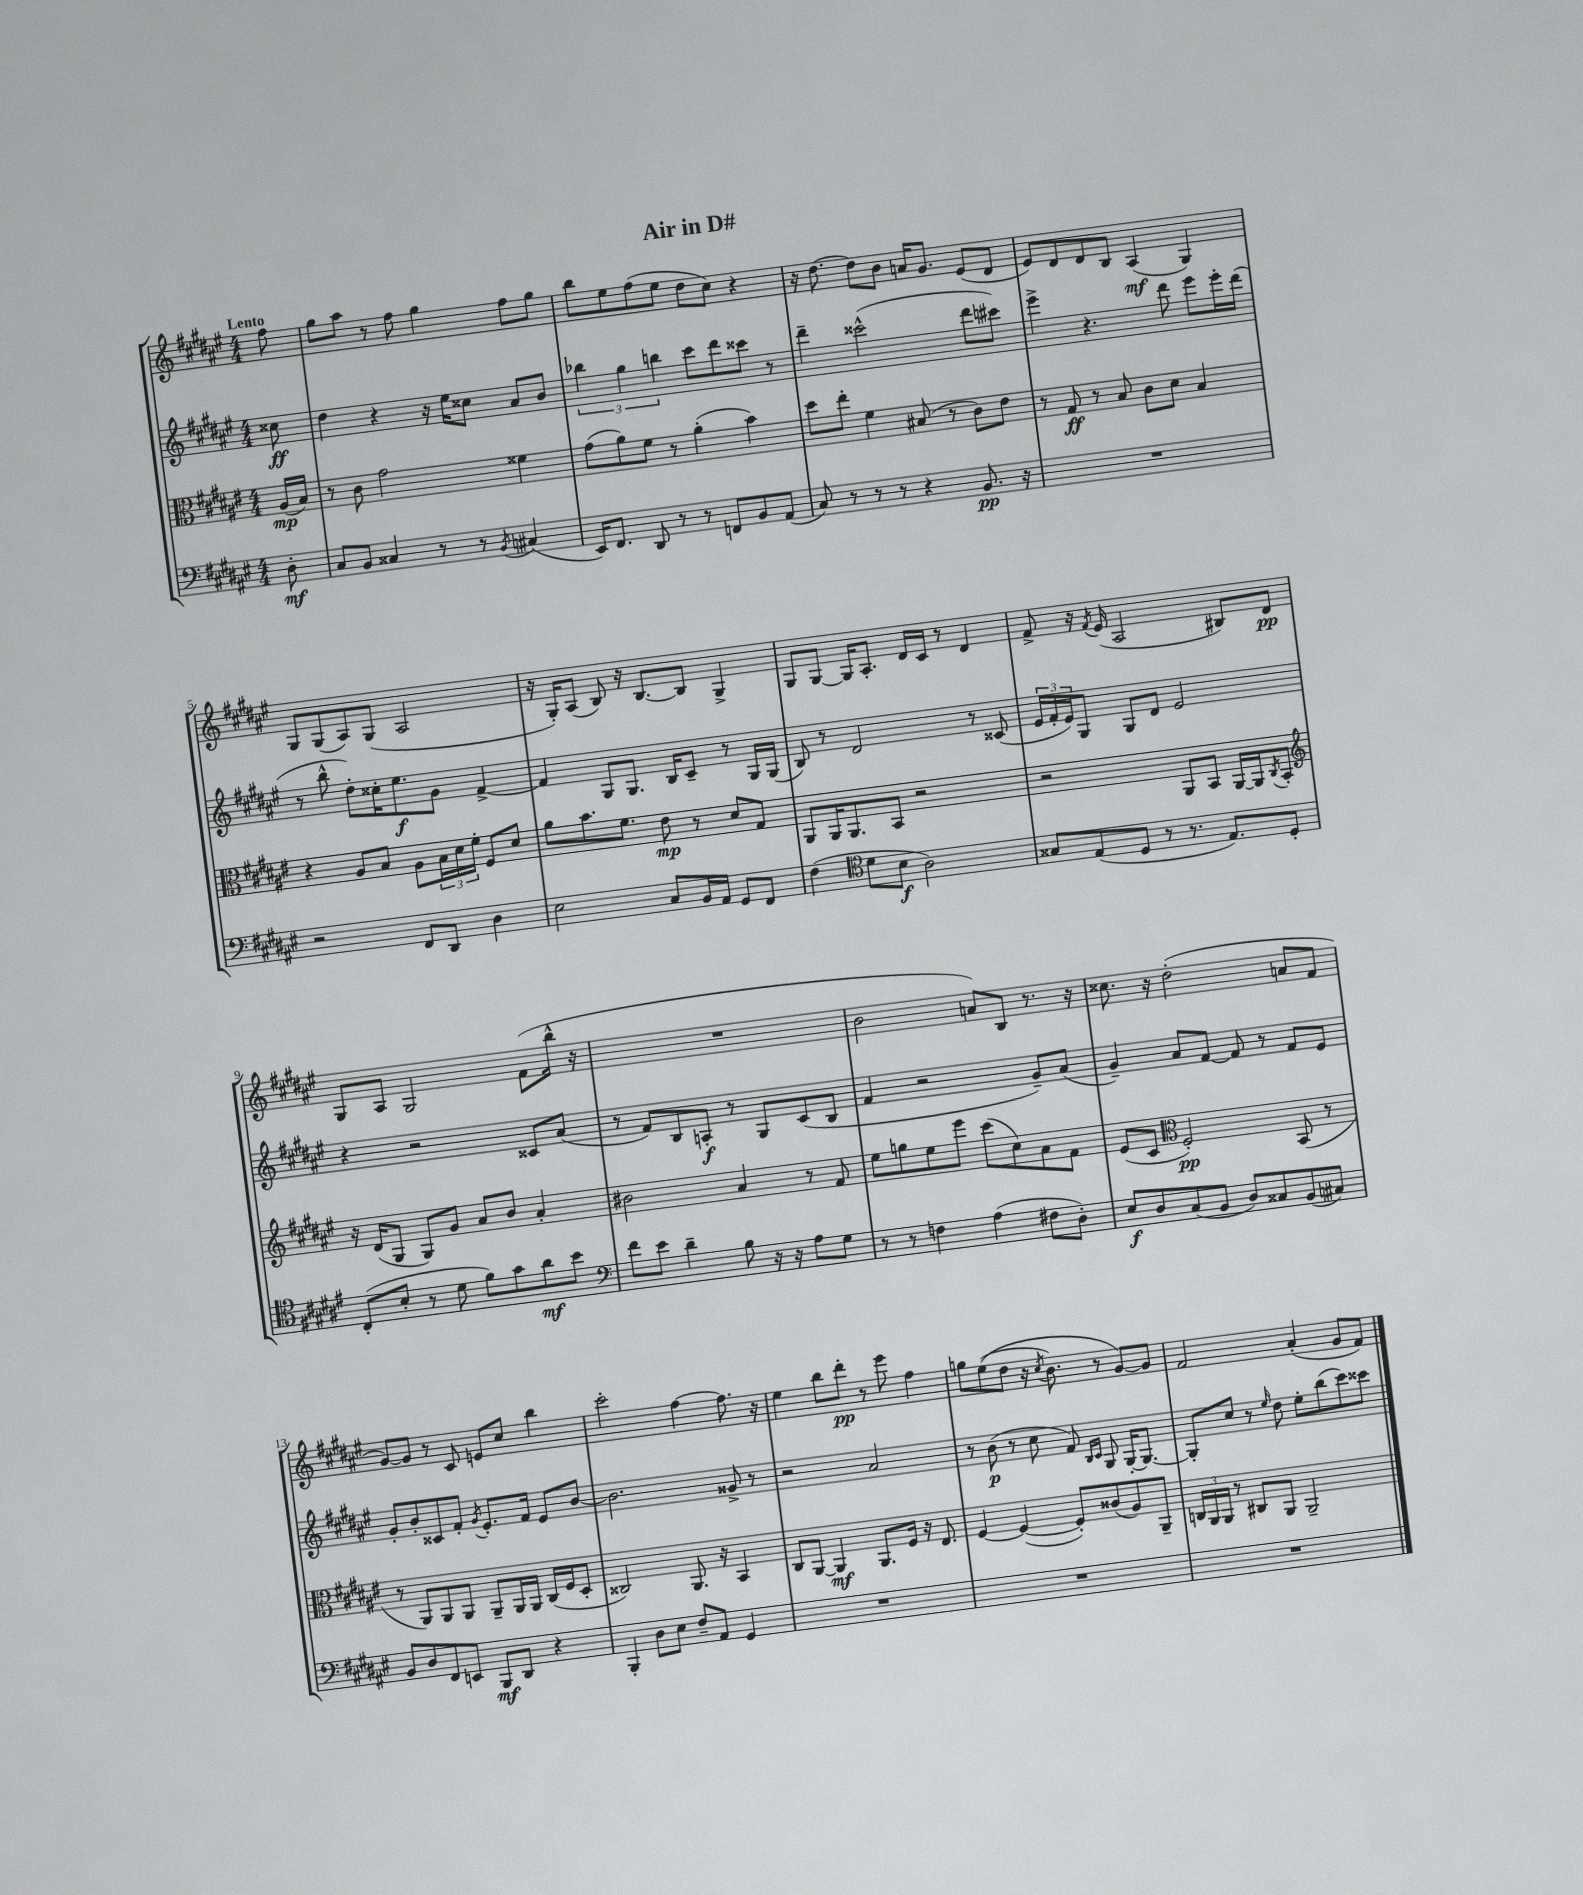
\header { title = "Air in D#" }
<<
\new StaffGroup <<
\new Staff = "s0" {
    \clef treble \key fis \major \numericTimeSignature \time 4/4 \partial 8 \tempo "Lento"
    fis''8 |
    gis''8 ais''8 r8 fis''8 gis''4 fis''8 gis''8 |
    b''8 eis''8 fis''8( eis''8 dis''8 cis''8) r4 |
    r16 dis''8.~ dis''8 b'8 a'16 gis'8. eis'8( dis'8 |
    eis'8) dis'8 dis'8 b8 ais4\mf( gis4) |
    gis8 gis8( ais8) gis8( ais2 |
    r16 gis16-.) ais8( b8) r16 b8.~ b8 gis4-> |
    gis8 gis8~ gis16 ais8.-. dis'16 cis'16 r8 dis'4 |
    fis'8-> r16 \acciaccatura { fis'8 } eis'16( ais2 bis8) dis'8\pp |
    gis8 ais8 gis2 fis'8( b''16-^ r16 |
    R1 |
    b'2 a'8) b8 r8. r16 |
    cisis''8. r16 dis''2-.( a'8 fis'8 |
    gis'8~) gis'8 r8 cis'8 e'8 cis''8 b''4 |
    cis'''2-. fis''4~ fis''8. r16 |
    eis''4 b''8 dis'''8-.\pp r8 eis'''8 fis''4 |
    g''8 eis''8(\( dis''8 r16 \acciaccatura { cis''8 } b'8.) r8 gis'8~\) gis'8 |
    fis'2 ais'4-.( gis'8 fis'8) \bar "|." |
}
\new Staff = "s1" {
    \clef treble \key fis \major \numericTimeSignature \time 4/4 \partial 8
    cisis''8\ff |
    dis''4 r4 r16 eis''16 cisis''8 ais'8 b'8 |
    \tuplet 3/2 { bes''4 gis''4 b''4 } cis'''8 dis'''8 cisis'''8 r8 |
    dis'''4-- cisis'''2-^( dis'''8 cis'''8) |
    eis'''4-> r4. dis'''8 eis'''8 eis'''16-. dis'''16( |
    r8 b''8-^ dis''8-.) cisis''16-. eis''8.\f gis'8 fis'4~-> |
    fis'4 gis8 gis8. b16 cis'8-- r8 gis16 gis16( |
    b8) r8 dis'2 r8 cisis'8( |
    \tuplet 3/2 { eis'16 fis'16-. eis'16) } gis8 gis8 dis'8 eis'2 |
    r4 r2 cisis'8 ais'8( |
    r8 fis'8) b8 a8-.\f r8 gis8 cis'8( b8 |
    fis'4 r2 gis'8--) ais'8( |
    gis'4--) ais'8 fis'8~ fis'8 r8 fis'8 eis'8 |
    gis'8-. b'8-. cisis'8 fis'8-. \acciaccatura { gis'8 } eis'8.-. fis'16 eis'8 b'8~ |
    b'2. gisis'8-> r8 |
    r2 ais'2 |
    r8 b'8\p( r8 cis''8 fis'8) \grace { b16 cis'16 } gis8 gis16~-. gis8.~ |
    gis8-. cis''8 r8 \grace { eis''16 } dis''8 eis''8-. b''8( cis'''8) cisis'''8 \bar "|." |
}
\new Staff = "s2" {
    \clef alto \key fis \major \numericTimeSignature \time 4/4 \partial 8
    ais16\mp( b16) |
    r8 cis'8 gis'2 fisis'4 |
    gis'8( ais'8) fis'8 r8 ais'4-.( b'4) |
    dis''8 eis''8-. fis'4 bis8( r8 cis'8) eis'8 |
    r8 gis8\ff r8 b8 cis'8 dis'8 b4 |
    r4 ais8 b8 ais8 \tuplet 3/2 { b16 dis'16 fis'16-. } fis8 dis'8 |
    ais'8 b'8. fis'8. eis'8\mp r8 dis'8 gis8 |
    ais,8 ais,16 ais,8. b,8 r2 |
    r2 ais,8 b,8 ais,16~ ais,16 \acciaccatura { cis8 } b,8-. |
    \clef treble r16 dis'16( gis8 gis8) gis'8 ais'8 b'8 ais'4-. |
    bis'2 ais'4 r8 fis'8 |
    eis''8 g''8 eis''8 eis'''8 cis'''8( cis''8) ais'8 fis'8 |
    eis'8( cis'8 \clef alto fis2-.\pp) b,8( r8 |
    r8 ais,8) ais,8 ais,8 ais,8-- ais,16 ais,16 cis16( fis16 dis8-. |
    cisis2) ais,8. r16 b,4 |
    cis8 ais,8~ ais,4\mf ais,8. fis16 r16 eis8. |
    fis4~ fis4~( fis8-.) cisis'8( ais8) ais,8-- |
    \tuplet 3/2 { c16 ais,16 ais,16 } r8 cis8 ais,8 ais,2-- \bar "|." |
}
\new Staff = "s3" {
    \clef bass \key fis \major \numericTimeSignature \time 4/4 \partial 8
    dis8-.\mf |
    cis8 b,8 cisis4 r8 r8 \acciaccatura { b,8 } cis4( |
    eis,16) fis,8. dis,8 r8 r8 f,8 b,8 ais,8( |
    cis8) r8 r8 r8 r4 b,8.\pp r16 |
    R1 |
    r2 fis,8 dis,8 dis4 |
    eis2 cis8 b,16 ais,16 gis,8 fis,8 |
    fis4( \clef tenor dis'8 b8\f ais2) |
    gisis8 eis8( dis8 r8 r8. eis8.) dis8-. |
    cis8-.( b8-. r8 dis'8 fis'8) gis'8 ais'8\mf b'8 |
    \clef bass fis'8 eis'8 dis'4-- b8 r16 r16 ais8 gis8 |
    r8 r8 f4 ais4( fis8 dis8-.) |
    eis8\f dis8 cis8( b,8 dis8) cisis8 b,8( cis8) |
    b,8 dis8 fis,8 e,8 b,,8\mf dis,8 r4 |
    b,,4-. dis8 eis8 fis8-- ais,8 gis,4 |
    R1 |
    R1 |
    R1 \bar "|." |
}
>>
>>
